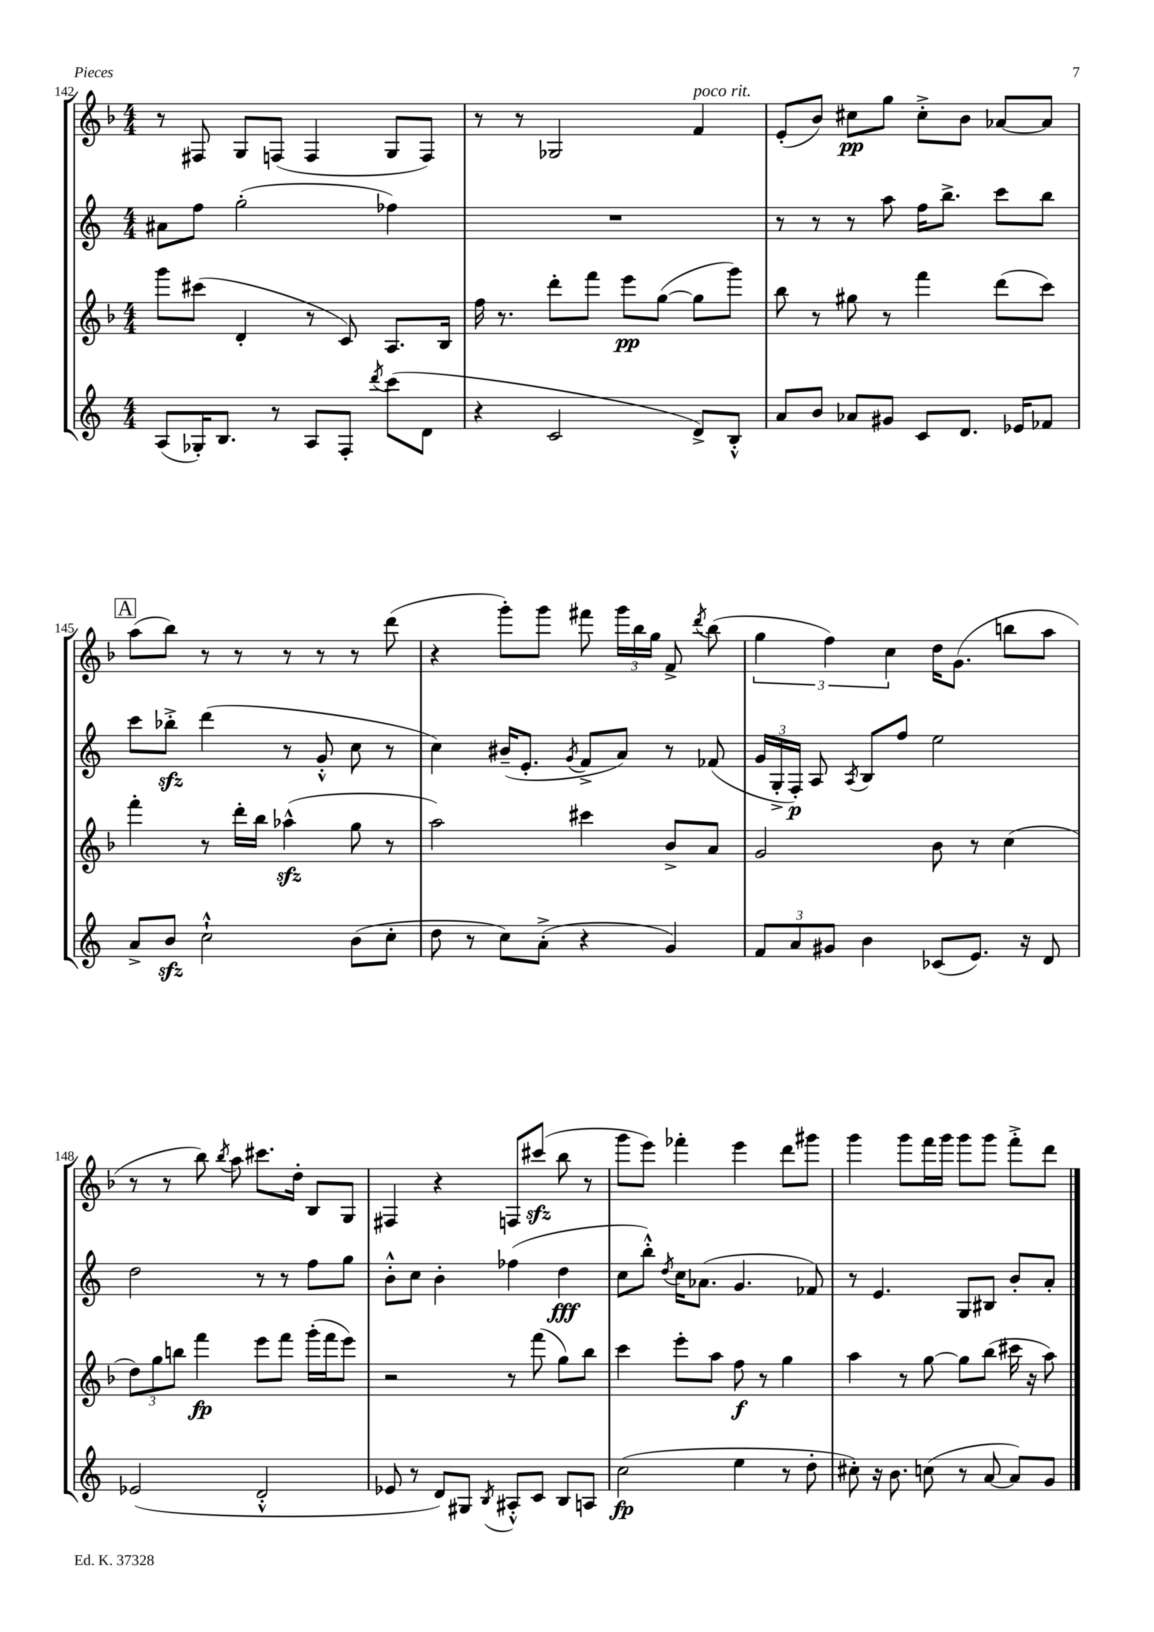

**kern	**kern	**kern	**kern
*staff4	*staff3	*staff2	*staff1
*clefG2	*clefG2	*clefG2	*clefG2
*k[]	*k[b-]	*k[]	*k[b-]
*M4/4	*M4/4	*M4/4	*M4/4
(8A	8ggg	8a#	8r
16G-')	(8ccc#	8ff	8F#
8.B	.	.	.
.	4d'	(2gg'	8G
8r	.	.	(8F
8A	8r	.	4F
8F'	8c)	.	.
8qddd	.	.	.
(8ccc	8.A	4ff-)	8G
8d	.	.	8F)
.	16B-	.	.
=	=	=	=
4r	16ff	1r	8r
.	8.r	.	.
.	.	.	8r
2c	8ddd'	.	2G-
.	8fff	.	.
.	8eee	.	.
.	([8gg	.	.
8d^)	8gg]	.	4f
8B'^^	8ggg)	.	.
=	=	=	=
8a	8bb-	8r	(8e'
8b	8r	8r	8b-)
8a-	8gg#	8r	8cc#
8g#	8r	8aa	8gg
8c	4fff	16ff	8cc#'^
.	.	8.bb^	.
8.d	.	.	8b-
.	(8ddd	8ccc	[8a-
16e-	.	.	.
8f-	8ccc)	8bb	8a-]
=	=	=	=
8a^	4fff'	8ccc	(8aa
8b	.	8bb-'^	8bb-)
2cc`^^	8r	(4ddd	8r
.	16ddd'	.	8r
.	16bb-	.	.
.	(4aa-^^	8r	8r
.	.	8g'^^	8r
(8b	8gg	8cc	8r
8cc'	8r	8r	(8ddd
=	=	=	=
8dd	2aa)	4cc)	4r
8r	.	.	.
8cc)	.	(16b#~	8ggg')
.	.	8.e'	.
(8a'^	.	.	8ggg
.	.	8qg	.
4r	4ccc#	8f^	8fff#
.	.	8a)	24ggg
.	.	.	24bb-
.	.	.	24gg
4g)	8b-^	8r	8f^
.	.	.	8qddd
.	8a	(8f-	(8bb-
=	=	=	=
12f	2g	24g	6gg
.	.	24G'^	.
12a	.	24F')	.
.	.	8A	.
12g#	.	.	6ff)
.	.	8qA	.
4b	.	8B	.
.	.	.	6cc
.	.	8ff	.
(8c-	8b-	2ee	16dd
.	.	.	(8.g
8.e)	8r	.	.
.	(4cc	.	8bb
16r	.	.	.
8d	.	.	8aa
=	=	=	=
(2e-	12dd)	2dd	8r
.	12gg	.	.
.	.	.	8r
.	12bb	.	.
.	4fff	.	8bb-)
.	.	.	8qbb-
.	.	.	8aa
2d'^^	8eee	8r	8.ccc#
.	8fff	8r	.
.	.	.	16dd'
.	(16ggg'	8ff	8B-
.	16fff	.	.
.	8eee)	8gg	8G
=	=	=	=
8e-	2r	8b'^^	4F#
8r	.	8cc	.
8d)	.	4b'	4r
8G#	.	.	.
8qB	.	.	.
8A#'^^	8r	(4ff-	8F
8c	(8fff	.	(8ccc#
8B	8gg)	4dd	8bb-
8A	8bb-	.	8r
=	=	=	=
(2cc	4ccc	8cc	8ggg
.	.	8bb'^^)	8eee)
.	.	8qdd	.
.	8eee'	16cc	4fff-'
.	.	(8.a-	.
.	8aa	.	.
4ee	8ff	4.g	4eee
.	8r	.	.
8r	4gg	.	8ddd
8dd'	.	8f-)	8ggg#
=	=	=	=
8cc#')	4aa	8r	4ggg
16r	.	4.e	.
8.b	.	.	.
.	8r	.	8ggg
(8cc	[8gg	.	16fff
.	.	.	16ggg
8r	8gg]	8G	8ggg
[8a	(8bb-	8B#	8ggg
8a])	16ccc#	8b'	8fff'^
.	16r	.	.
8g	8aa)	8a'	8ddd
==	==	==	==
*-	*-	*-	*-
